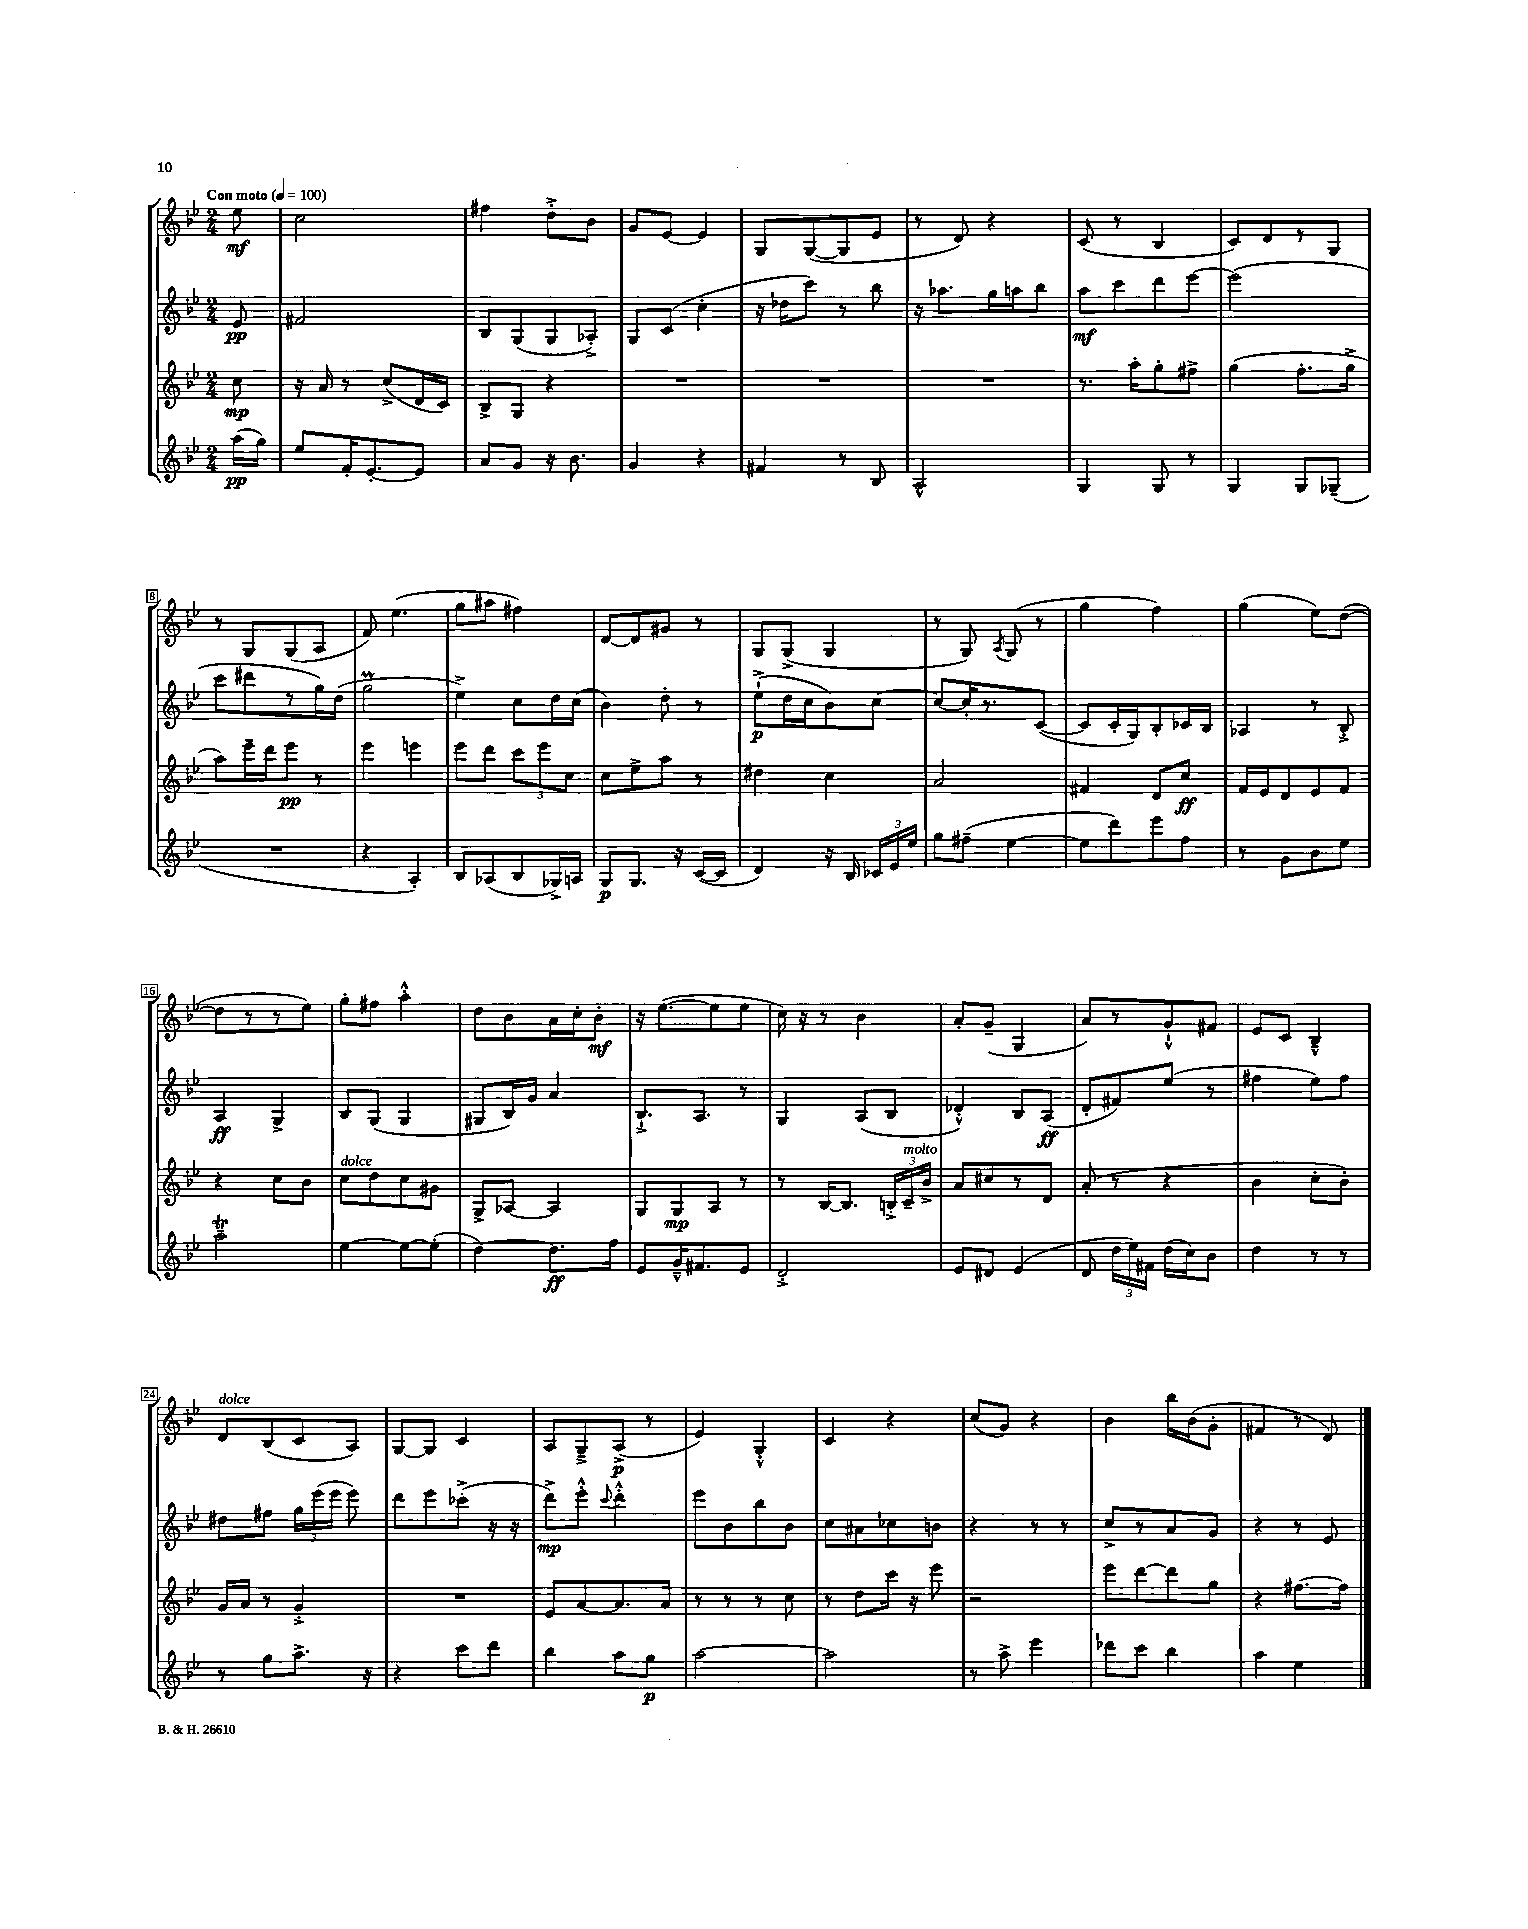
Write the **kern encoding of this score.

**kern	**dynam	**kern	**dynam	**kern	**dynam	**kern	**dynam
*part4	*part4	*part3	*part3	*part2	*part2	*part1	*part1
*staff4	*staff4	*staff3	*staff3	*staff2	*staff2	*staff1	*staff1
*clefG2	*	*clefG2	*	*clefG2	*	*clefG2	*
*k[b-e-]	*	*k[b-e-]	*	*k[b-e-]	*	*k[b-e-]	*
*M2/4	*	*M2/4	*	*M2/4	*	*M2/4	*
*MM100	*	*MM100	*	*MM100	*	*MM100	*
=	=	=	=	=	=	=	=
!	!	!	!	!	!	!LO:TX:a:B:t=Con moto	!
(16aa\LL	pp	8cc\	mp	8e-/	pp	8ee-\	mf
16gg\JJ)	.	.	.	.	.	.	.
=1	=1	=1	=1	=1	=1	=1	=1
8ee-/L	.	16r	.	2f#X/	.	2cc\	.
.	.	16a/	.	.	.	.	.
16f'/K	.	8r	.	.	.	.	.
[8.e-'/	.	.	.	.	.	.	.
.	.	(8cc^/L	.	.	.	.	.
8e-/J]	.	16d/L	.	.	.	.	.
.	.	16c/JJ)	.	.	.	.	.
=2	=2	=2	=2	=2	=2	=2	=2
8a/L	.	8B-^/L	.	8B-/L	.	4ff#X\	.
8g/J	.	8G/J	.	(8G/	.	.	.
16r	.	4r	.	8G/	.	8dd'^\L	.
8.b-\	.	.	.	.	.	.	.
.	.	.	.	8A-X'^/J)	.	8b-\J	.
=3	=3	=3	=3	=3	=3	=3	=3
4g/	.	2r	.	8G/L	.	8g/L	.
.	.	.	.	(8c/J	.	[8e-/J	.
4r	.	.	.	4cc'\	.	4e-/]	.
=4	=4	=4	=4	=4	=4	=4	=4
4f#X/	.	2r	.	16r	.	8G/L	.
.	.	.	.	16dd-X\KL	.	.	.
.	.	.	.	8ccc\J)	.	([8G/	.
8r	.	.	.	8r	.	8G/]	.
8B-/	.	.	.	8bb-\	.	8e-/J	.
=5	=5	=5	=5	=5	=5	=5	=5
2A^^/	.	2r	.	16r	.	8r	.
.	.	.	.	8.aa-X\L	.	.	.
.	.	.	.	.	.	8d/)	.
.	.	.	.	16gg\L	.	4r	.
.	.	.	.	16aan\J	.	.	.
.	.	.	.	8bb-\J	.	.	.
=6	=6	=6	=6	=6	=6	=6	=6
4G/	.	8.r	.	8aa\L	mf	(8c/	.
.	.	.	.	8ccc\	.	8r	.
.	.	16aa'\KL	.	.	.	.	.
8G/	.	8gg'\	.	8ddd\	.	4B-/	.
8r	.	8ff#X^\J	.	[8eee-\J	.	.	.
=7	=7	=7	=7	=7	=7	=7	=7
4G/	.	(4gg\	.	(2eee-\]	.	8c/L)	.
.	.	.	.	.	.	8d/	.
8G/L	.	8.ff'\L	.	.	.	8r	.
(8G-X~/J	.	.	.	.	.	8G/J	.
.	.	16gg^\Jk	.	.	.	.	.
!!LO:LB:g=z
=8	=8	=8	=8	=8	=8	=8	=8
2r	.	8aa\L)	.	8ccc\L	.	8r	.
.	.	16eee-~\L	.	8ddd#X\	.	8G/L	.
.	.	16ddd\J	.	.	.	.	.
.	.	8eee-\J	pp	8r	.	(8G/	.
.	.	8r	.	16gg\L)	.	8A/J	.
.	.	.	.	(16dd\JJ	.	.	.
=9	=9	=9	=9	=9	=9	=9	=9
4r	.	4eee-\	.	2ggM\	.	8f/)	.
.	.	.	.	.	.	(4.ee-\	.
4A'/)	.	4eeen\	.	.	.	.	.
=10	=10	=10	=10	=10	=10	=10	=10
8B-/L	.	8eee-\L	.	4ee-^\)	.	8gg\L	.
(8A-X/	.	8ddd\J	.	.	.	8aa#X\J	.
8B-/	.	12ccc\L	.	8cc\L	.	4ff#X\)	.
.	.	12eee-\	.	.	.	.	.
16G-X^/L)	.	.	.	16dd\L	.	.	.
.	.	12cc\J	.	.	.	.	.
16An/JJ	.	.	.	(16cc\JJ	.	.	.
=11	=11	=11	=11	=11	=11	=11	=11
8G/L	p	8cc\L	.	4b-\)	.	[8d/L	.
8.G/J	.	8ee-^\	.	.	.	8d/]	.
.	.	8aa\J	.	8dd'\	.	8g#X/J	.
16r	.	.	.	.	.	.	.
([16c/LL	.	8r	.	8r	.	8r	.
16c/JJ]	.	.	.	.	.	.	.
=12	=12	=12	=12	=12	=12	=12	=12
4d/)	.	4dd#X\	.	(8ee-`^\L	p	8G/L	.
.	.	.	.	16dd\L	.	(8G^/J	.
.	.	.	.	16cc\J	.	.	.
16r	.	4cc\	.	8b-\)	.	4G/	.
16B-/	.	.	.	.	.	.	.
24c-X/LL	.	.	.	[8cc\J	.	.	.
24e-/	.	.	.	.	.	.	.
24ee-/JJ	.	.	.	.	.	.	.
=13	=13	=13	=13	=13	=13	=13	=13
8gg\L	.	2a/	.	8cc/L_	.	8r	.
(8ff#X~\J	.	.	.	16cc'/K]	.	8G/)	.
.	.	.	.	8.r	.	.	.
.	.	.	.	.	.	8qA/	.
[4ee-\	.	.	.	.	.	(8G/	.
.	.	.	.	([8c/J	.	8r	.
=14	=14	=14	=14	=14	=14	=14	=14
8ee-\L]	.	4f#X/	.	8c/L]	.	4gg\	.
8ddd\)	.	.	.	16c'/L	.	.	.
.	.	.	.	16G/J)	.	.	.
8eee-\	.	8d/L	.	8B-'/	.	4ff\)	.
8ff\J	.	8cc/J	ff	16c-X/L	.	.	.
.	.	.	.	16B-/JJ	.	.	.
=15	=15	=15	=15	=15	=15	=15	=15
8r	.	16f/LL	.	4A-X/	.	(4gg\	.
.	.	16e-/J	.	.	.	.	.
8g\L	.	8d/	.	.	.	.	.
8b-\	.	8e-/	.	8r	.	8ee-\L)	.
8ee-\J	.	8f/J	.	8B-'^/	.	([8dd\J	.
!!LO:LB:g=z
=16	=16	=16	=16	=16	=16	=16	=16
2aat~\	.	4r	.	4A/	ff	8dd\L]	.
.	.	.	.	.	.	8r	.
.	.	8cc\L	.	4G^/	.	8r	.
.	.	8b-\J	.	.	.	8ee-\J)	.
=17	=17	=17	=17	=17	=17	=17	=17
!	!	!LO:TX:a:i:t=dolce	!	!	!	!	!
[4ee-\	.	8cc\L	.	8B-/L	.	8gg'\L	.
.	.	8dd\	.	(8G/J	.	8ff#X\J	.
8ee-\L_	.	8cc\	.	4G/	.	4aa'^^\	.
(8ee-'\J]	.	8g#X\J	.	.	.	.	.
=18	=18	=18	=18	=18	=18	=18	=18
[4dd\)	.	8G^/L	.	8G#X/L	.	8dd\L	.
.	.	[8A-X/J	.	16B-/L)	.	8b-\	.
.	.	.	.	16g/JJ	.	.	.
8.dd\L]	ff	4A-/]	.	4a/	.	16a\L	.
.	.	.	.	.	.	16cc'\J	.
.	.	.	.	.	.	8b-'\J	mf
16ff\Jk	.	.	.	.	.	.	.
=19	=19	=19	=19	=19	=19	=19	=19
8e-/L	.	8G/L	.	8.B-`^/L	.	16r	.
.	.	.	.	.	.	([8.ee-\L	.
16g~^^/K	.	8G/	mp	.	.	.	.
8.f#X/	.	.	.	8.A/J	.	.	.
.	.	8A/J	.	.	.	8ee-\]	.
8e-/J	.	8r	.	8r	.	8ee-\J	.
=20	=20	=20	=20	=20	=20	=20	=20
2d'^/	.	8r	.	4G/	.	16cc\)	.
.	.	.	.	.	.	16r	.
.	.	[16B-/KL	.	.	.	8r	.
.	.	8.B-/J]	.	.	.	.	.
.	.	.	.	(8A/L	.	4b-\	.
.	.	24Bn'^/LL	.	8B-/J	.	.	.
!	!	!LO:TX:a:i:t=molto	!	!	!	!	!
.	.	24c~/	.	.	.	.	.
.	.	24b-^/JJ	.	.	.	.	.
=21	=21	=21	=21	=21	=21	=21	=21
8e-/L	.	8a/L	.	4d-X'^^/)	.	8a'/L	.
8d#X/J	.	8cc#X/	.	.	.	(8g~/J	.
(4e-/	.	8r	.	8B-/L	.	4G/	.
.	.	8d/J	.	(8A/J	ff	.	.
=22	=22	=22	=22	=22	=22	=22	=22
8d/	.	(8a'/	.	8d'/L	.	8a/L)	.
24dd\LL	.	8r	.	8f#X/)	.	8r	.
24ee-\)	.	.	.	.	.	.	.
24f#X\JJ	.	.	.	.	.	.	.
(16dd\LL	.	4r	.	(8ee-/J	.	8g`^^/	.
16cc\J)	.	.	.	.	.	.	.
8b-\J	.	.	.	8r	.	8f#X/J	.
=23	=23	=23	=23	=23	=23	=23	=23
4dd\	.	4b-\	.	4ff#X\	.	8e-/L	.
.	.	.	.	.	.	8c/J	.
8r	.	8cc'\L	.	8ee-\L)	.	4B-~^^/	.
8r	.	8b-'\J)	.	8ff#\J	.	.	.
!!LO:LB:g=z
=24	=24	=24	=24	=24	=24	=24	=24
!	!	!	!	!	!	!LO:TX:a:i:t=dolce	!
8r	.	16g/LL	.	8dd#X\L	.	8d/L	.
.	.	16a/JJ	.	.	.	.	.
8gg\L	.	8r	.	8ff#X\J	.	(8B-/	.
8.aa^\J	.	4g'^/	.	24gg\LL	.	8c/	.
.	.	.	.	(24eee-\	.	.	.
.	.	.	.	24eee-\JJ	.	.	.
.	.	.	.	8eee-\)	.	8A/J)	.
16r	.	.	.	.	.	.	.
=25	=25	=25	=25	=25	=25	=25	=25
4r	.	2r	.	8ddd\L	.	[8G/L	.
.	.	.	.	8eee-\	.	8G/J]	.
8ccc\L	.	.	.	(8ccc-X'^\J	.	4c/	.
8ddd\J	.	.	.	16r	.	.	.
.	.	.	.	16r	.	.	.
=26	=26	=26	=26	=26	=26	=26	=26
4bb-\	.	8e-/L	.	8ddd^\L)	mp	8A/L	.
.	.	[8a/	.	8eee-'^^\J	.	8G~^/	.
.	.	.	.	8qqccc/	.	.	.
8aa\L	.	8.a/]	.	4ddd'^^\	.	(8A^/J	p
8gg\J	p	.	.	.	.	8r	.
.	.	16a/Jk	.	.	.	.	.
=27	=27	=27	=27	=27	=27	=27	=27
[2aa\	.	8r	.	8eee-\L	.	4e-/)	.
.	.	8r	.	8b-\	.	.	.
.	.	8r	.	8bb-\	.	4G'^^/	.
.	.	8cc\	.	8b-\J	.	.	.
=28	=28	=28	=28	=28	=28	=28	=28
2aa\]	.	8r	.	8cc\L	.	4c/	.
.	.	8dd\L	.	8a#X\	.	.	.
.	.	16ccc\Jk	.	8cc-X\	.	4r	.
.	.	16r	.	.	.	.	.
.	.	8eee-\	.	8bn\J	.	.	.
=29	=29	=29	=29	=29	=29	=29	=29
8r	.	2r	.	4r	.	(8cc/L	.
8aa^\	.	.	.	.	.	8g/J)	.
4eee-\	.	.	.	8r	.	4r	.
.	.	.	.	8r	.	.	.
=30	=30	=30	=30	=30	=30	=30	=30
8ddd-X\L	.	8eee-\L	.	8cc^/L	.	4b-\	.
8ccc\J	.	[8ddd\	.	8r	.	.	.
4bb-\	.	8ddd\]	.	8a/	.	16bb-\LL	.
.	.	.	.	.	.	(16b-\J	.
.	.	8gg\J	.	8g/J	.	8g'\J	.
=31	=31	=31	=31	=31	=31	=31	=31
4aa\	.	4r	.	4r	.	4f#X/	.
4ee-\	.	[8.ff#X\L	.	8r	.	8r	.
.	.	.	.	8e-/	.	8d/)	.
.	.	16ff#\Jk]	.	.	.	.	.
==	==	==	==	==	==	==	==
*-	*-	*-	*-	*-	*-	*-	*-
